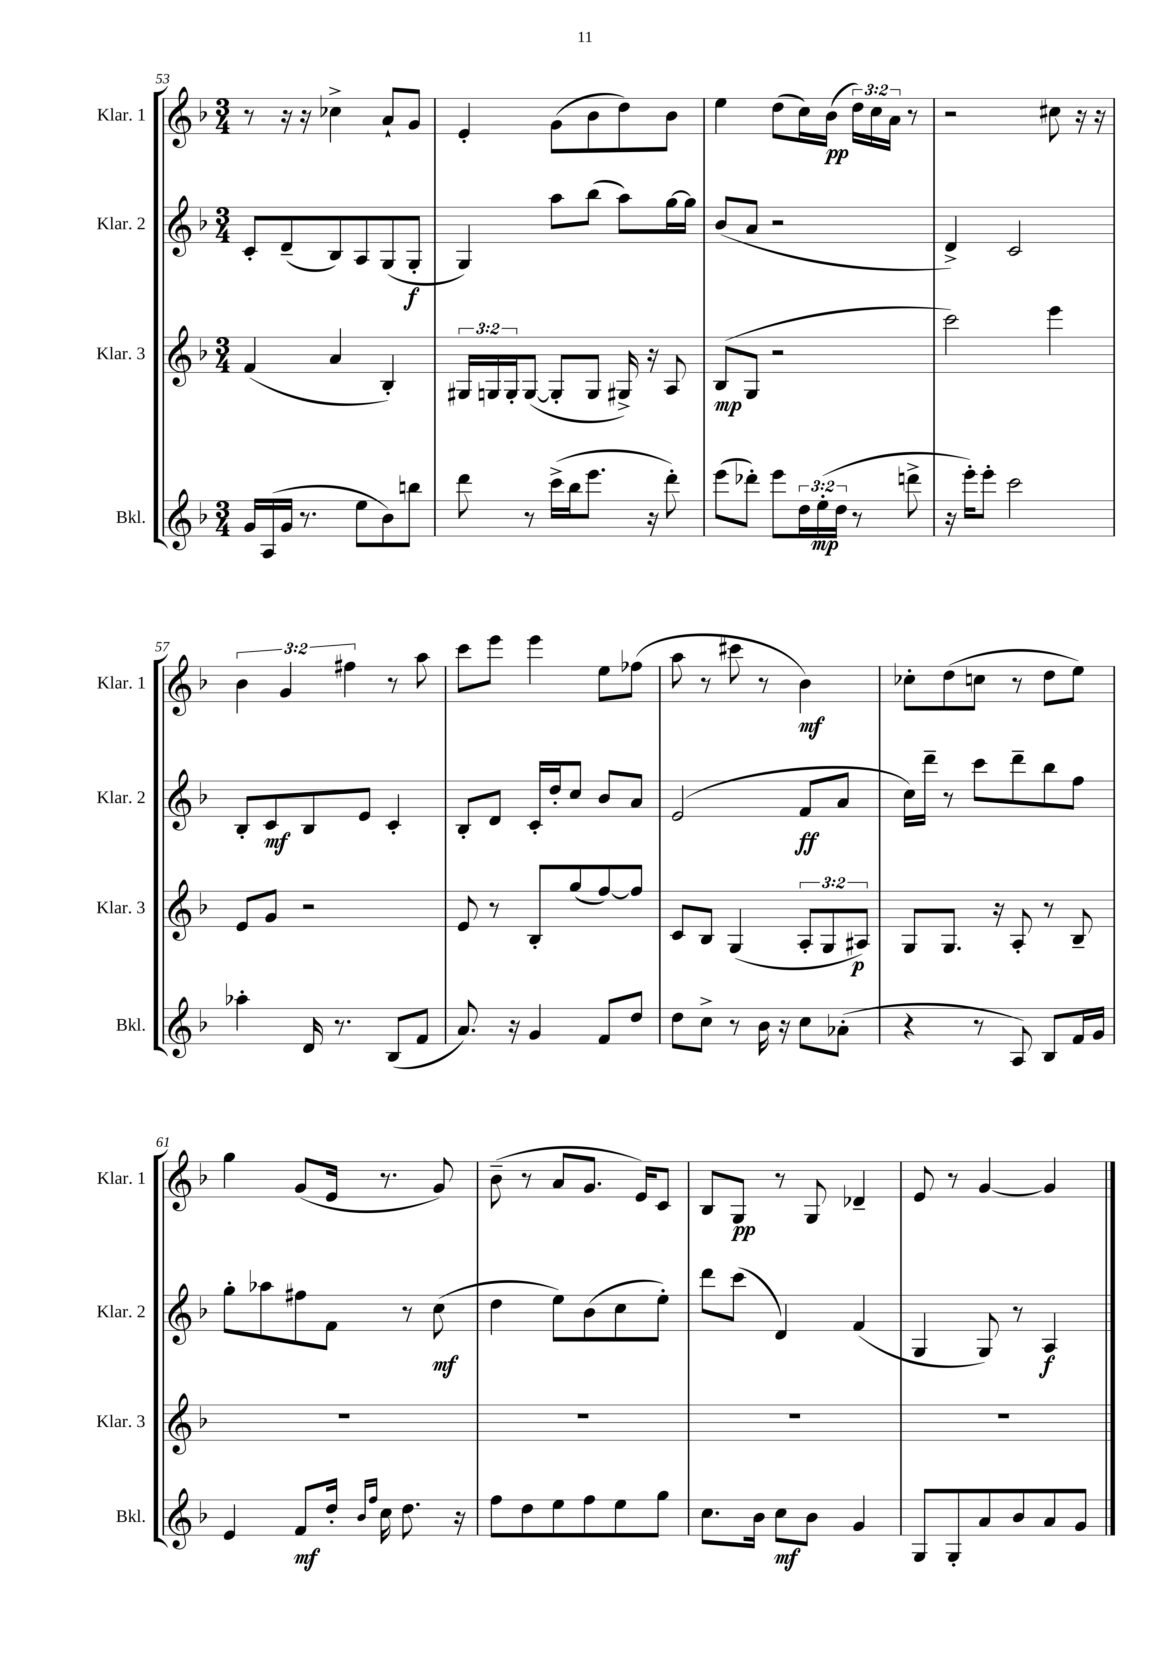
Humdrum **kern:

**kern	**kern	**kern	**kern
*staff4	*staff3	*staff2	*staff1
*clefG2	*clefG2	*clefG2	*clefG2
*k[b-]	*k[b-]	*k[b-]	*k[b-]
*M3/4	*M3/4	*M3/4	*M3/4
16g	(4f	8c'	8r
(16A	.	.	.
16g	.	(8d~	16r
8.r	.	.	16r
.	4a	8B-)	4cc-^
8ee	.	8A	.
8b-)	4B-')	(8G	8a`
8bb	.	8G'	8g
=	=	=	=
8ddd	24G#	4G)	4e'
.	24G	.	.
.	24G'	.	.
8r	([8G	.	.
(16ccc^	8G']	8aa	(8g
16bb-	.	.	.
8.eee	8G	(8bb-	8b-
.	16G#^)	8aa)	8dd)
16r	16r	.	.
8ddd')	8A	[16gg	8b-
.	.	16gg]	.
=	=	=	=
(8eee	(8B-	(8b-	4ee
8ddd-')	8G	8a	.
8eee	2r	2r	(8dd
24dd	.	.	16cc)
(24ee'	.	.	.
.	.	.	(16b-
24dd	.	.	.
8r	.	.	24dd)
.	.	.	24cc
.	.	.	24a
8ddd^	.	.	8r
=	=	=	=
16r	2ccc)	4d^)	2r
16eee')	.	.	.
8eee'	.	.	.
2ccc	.	2c	.
.	4eee	.	8cc#
.	.	.	16r
.	.	.	16r
=	=	=	=
4aa-'	8e	8B-'	6b-
.	8g	8c	.
.	.	.	6g
16d	2r	8B-	.
8.r	.	.	.
.	.	.	6ff#
.	.	8e	.
(8B-	.	4c'	8r
8f	.	.	8aa
=	=	=	=
8.a)	8e	8B-'	8ccc
.	8r	8d	8eee
16r	.	.	.
4g	8B-'	16c'	4eee
.	.	16dd'	.
.	(8gg	8cc	.
8f	[8ff)	8b-	8ee
8dd	8ff]	8a	(8ff-
=	=	=	=
8dd	8c	(2e	8aa
8cc^	8B-	.	8r
8r	(4G	.	8ccc#
16b-	.	.	8r
16r	.	.	.
8cc	12A'	8f	4b-)
.	12G	.	.
(8a-'	.	8a	.
.	12A#)	.	.
=	=	=	=
4r	8G	16cc)	8cc-'
.	.	16ddd~	.
.	8.G	8r	(8dd
8r	.	8ccc	8cc
.	16r	.	.
8A)	8A'	8ddd~	8r
8B-	8r	8bb-	8dd
16f	8B-~	8ff	8ee)
16g	.	.	.
=	=	=	=
4e	2.r	8gg'	4gg
.	.	8aa-	.
8f	.	8ff#	(8g
16dd'	.	8f	16e
16qqb-	.	.	.
16qqff	.	.	.
16cc	.	.	8.r
8.dd	.	8r	.
.	.	(8cc	8g)
16r	.	.	.
=	=	=	=
8ff	2.r	4dd	(8b-~
8dd	.	.	8r
8ee	.	8ee)	8a
8ff	.	(8b-	8.g
8ee	.	8cc	.
.	.	.	16e)
8gg	.	8ee')	8c
=	=	=	=
8.cc	2.r	8ddd	8B-
.	.	(8ccc	8G
16b-	.	.	.
8cc	.	4d)	8r
8b-	.	.	8G
4g	.	(4f	4d-~
=	=	=	=
8G	2.r	4G	8e
8G'	.	.	8r
8a	.	8G)	[4g
8b-	.	8r	.
8a	.	4A	4g]
8g	.	.	.
==	==	==	==
*-	*-	*-	*-
